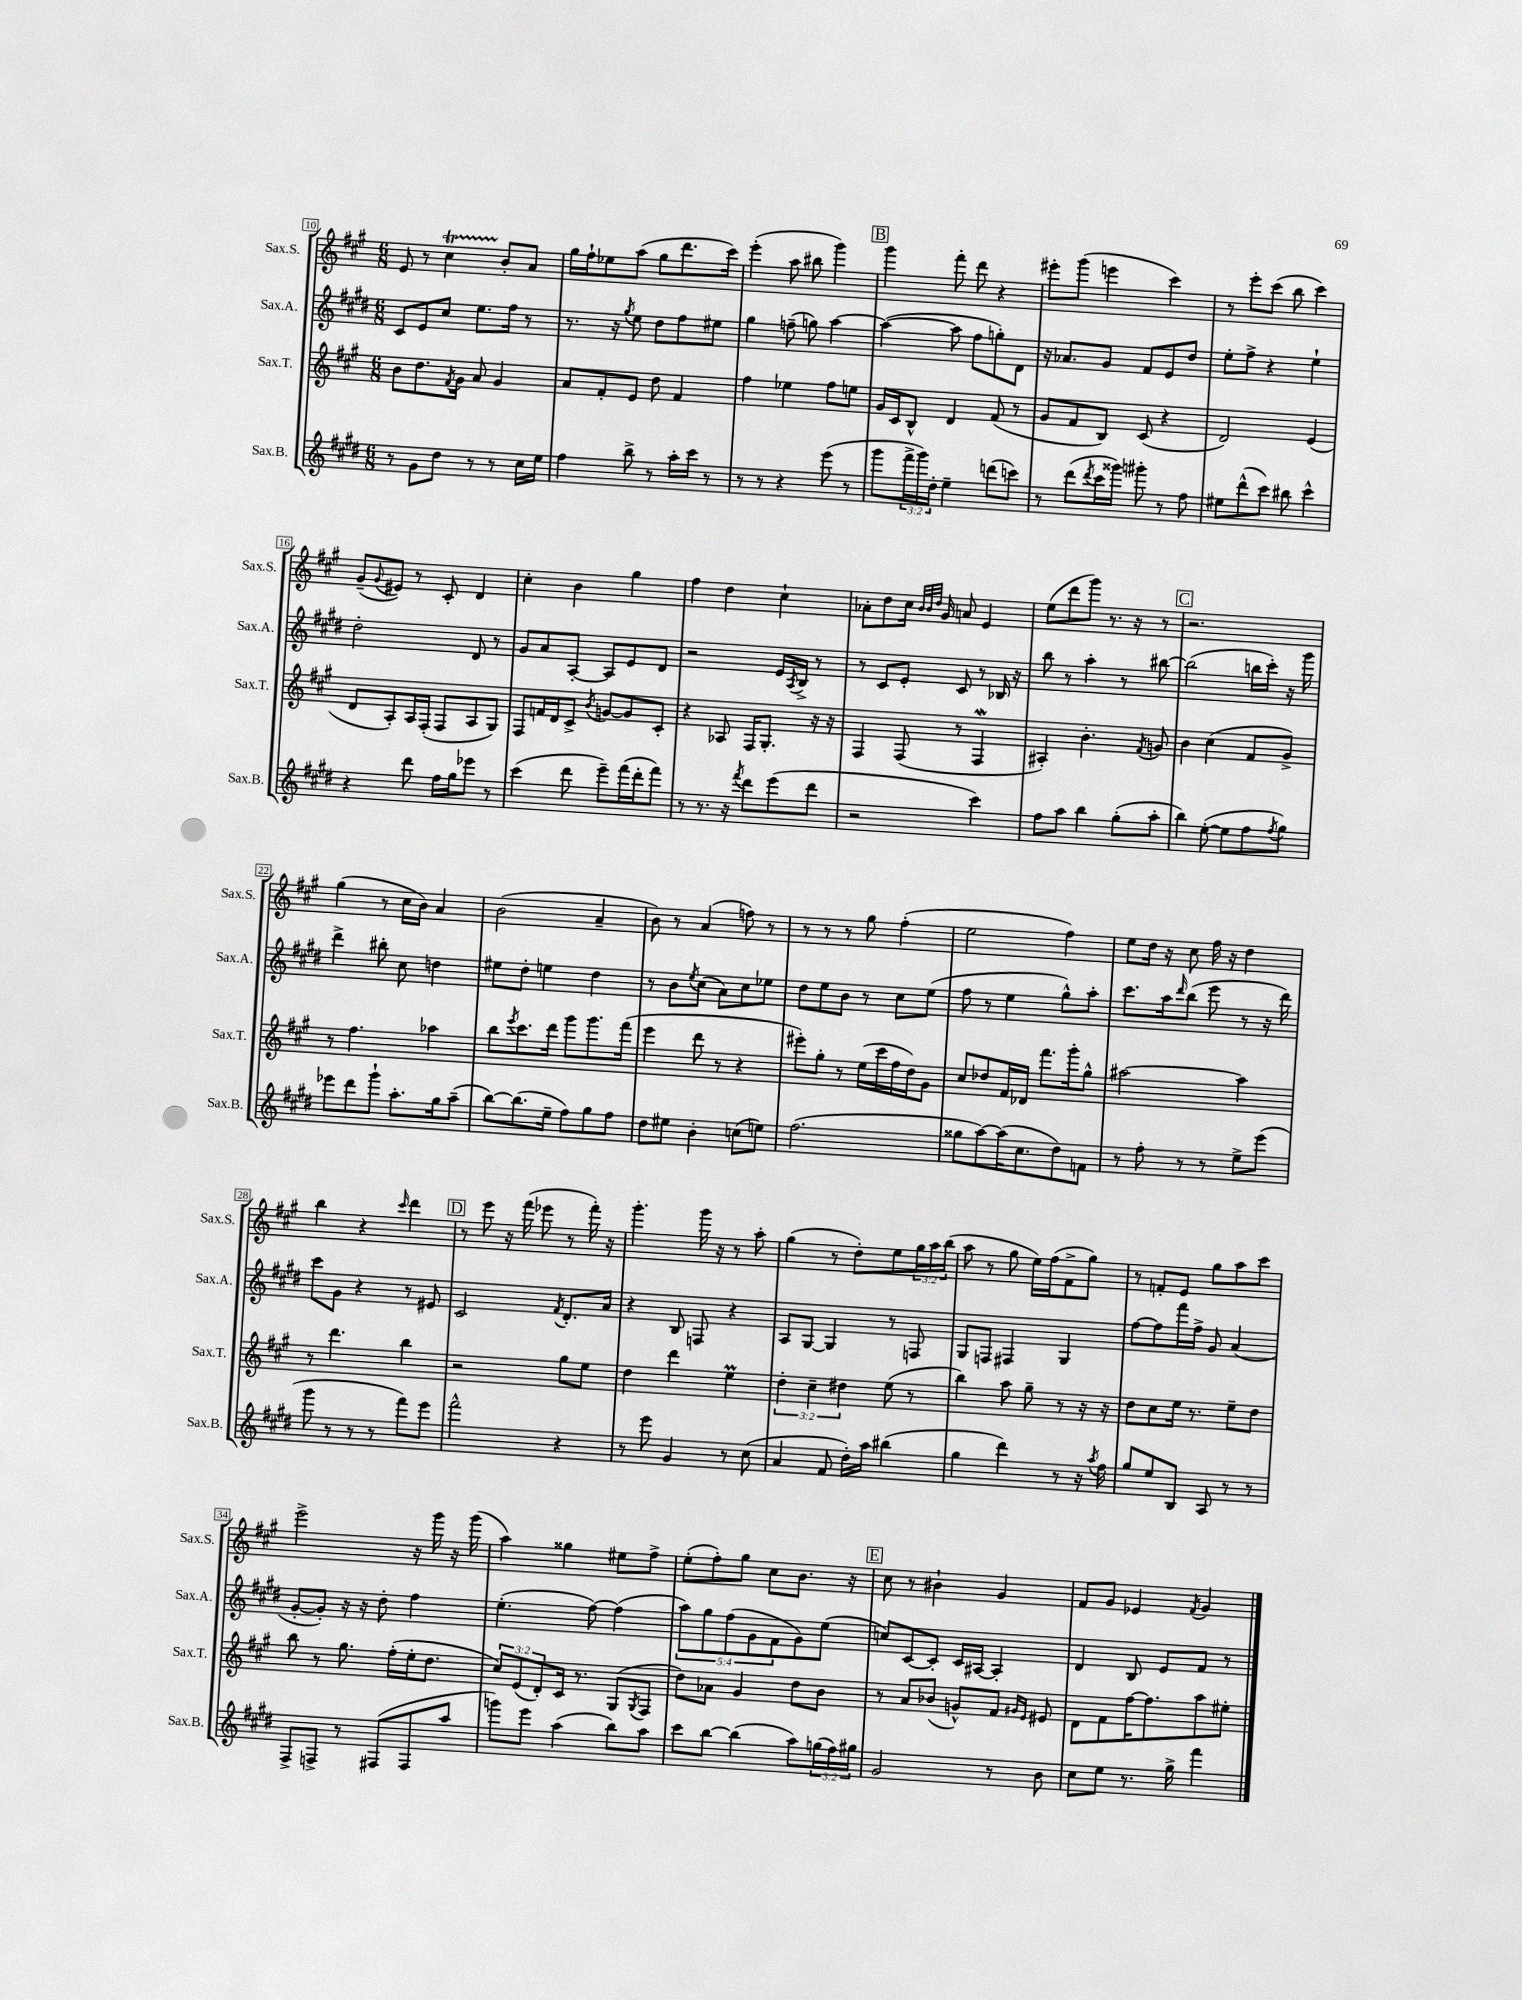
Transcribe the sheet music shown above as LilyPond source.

<<
\new StaffGroup <<
\new Staff = "s0" \with { instrumentName = "Sax.S." shortInstrumentName = "Sax.S." } {
    \clef treble \key a \major \numericTimeSignature \time 6/8 \override Staff.TupletNumber.text = #tuplet-number::calc-fraction-text
    e'8 r8 cis''4\startTrillSpan b'8-.\stopTrillSpan a'8 |
    gis''16 fis''16-! ees''8 a''8( gis''8 d'''8. cis'''16) |
    e'''4-.( a''8 bis''8 gis'''4) |
    \mark \markup { \box "B" } gis'''4 fis'''8-. d'''8 r4 |
    eis'''8-. gis'''8( e'''4 cis'''4) |
    r8 e'''8-. cis'''8( b''8 cis'''4) |
    gis'8--( \appoggiatura { gis'8 } eis'8) r8 cis'8-. d'4 |
    cis''4-. b'4 gis''4 |
    fis''4 d''4 cis''4-! |
    aes'8-. d''8 cis''16 \grace { b'32 b'32 d''32 } gis'16 a'8 e'4 |
    e''8( d'''8 gis'''8) r8. r16 r8 |
    \mark \markup { \box "C" } r2. |
    gis''4( r8 cis''16 b'16) a'4 |
    b'2( a'4-- |
    b'8) r8 a'4( f''8) r8 |
    r8 r8 r8 gis''8 fis''4-.( |
    e''2 fis''4) |
    e''8 d''16 r16 cis''8 fis''16 r16 d''4 |
    b''4 r4 \grace { cis'''16 } d'''4 |
    \mark \markup { \box "D" } r8 e'''8 r16 fis'''16( ees'''8 r8 fis'''16-.) r16 |
    gis'''4.-. gis'''16 r16 r8 a''8-. |
    gis''4( r8 d''8-.) e''8 \tuplet 3/2 { gis''16 a''16 b''16( } |
    a''8 r8 gis''8 e''16) fis''16( fis'8-> gis''8) |
    r8 f'8-. e'8 gis''8 a''8 cis'''8 |
    e'''2-> r16 gis'''16 r16 gis'''16( |
    a''4) gisis''4 eis''8 fis''8-> |
    e''8-.( fis''8-.) gis''8 cis''8 b'8. r16 |
    \mark \markup { \box "E" } cis''8 r8 bis'4-! gis'4 |
    fis'8 gis'8 ees'4 \acciaccatura { fis'8 } gis'4 \bar "|." |
}
\new Staff = "s1" \with { instrumentName = "Sax.A." shortInstrumentName = "Sax.A." } {
    \clef treble \key e \major \numericTimeSignature \time 6/8 \override Staff.TupletNumber.text = #tuplet-number::calc-fraction-text
    cis'8 e'8 cis''8 e''8. fis''16 r8 |
    r8. r16 \acciaccatura { gis''8 } e''8 dis''8 fis''8 eis''8 |
    gis''4 f''8--( g''8) a''4~ |
    \mark \markup { \box "B" } a''4~( a''8 fis''8 g''8-.) dis'8 |
    r16 aes'8. gis'8 fis'8 e'8 dis''8 |
    e''8-. fis''8-> r4 e''4-! |
    dis''2-. dis'8 r8 |
    gis'8 a'8 a8~-. a8 e'8 dis'8 |
    r2 e'16 \acciaccatura { a8 } b16-> r8 |
    r8 cis'8 e'8-. cis'8 r8 bes16 r16 |
    b''8 r8 a''4-. r8 bis''8~ |
    \mark \markup { \box "C" } bis''2( b''16 cis'''16-.) r16 gis'''16 |
    dis'''4-> bis''8-. cis''8 d''4 |
    eis''8 dis''8-. e''4 dis''4 |
    r8 b'8 \acciaccatura { e''8 } cis''8( a'8) cis''8 ees''8 |
    dis''8 e''8 b'8 r8 cis''8 e''8( |
    fis''8 r8 e''4 gis''8-^) a''8-. |
    cis'''8. a''16 \grace { dis'''16 } b''8( e'''8 r8 r16 dis'''16) |
    cis'''8 gis'8 r4 r8 eis'8 |
    \mark \markup { \box "D" } cis'2 \acciaccatura { fis'8 } dis'8.-. a'16 |
    r4 b8 f8 r4 |
    a8 gis8~ gis4 r8 f8 |
    gis8 f8 fis4 gis4 |
    fis''8~ fis''8 fis'''16 fis''16-> gis'8 a'4( |
    gis'8~-. gis'8-.) r16 r16 dis''8-. fis''4 |
    e''4.-.( fis''8~) fis''4( |
    \tuplet 5/4 { a''8) gis''8 fis''8( gis'8 fis'8 } gis'8) e''8( |
    \mark \markup { \box "E" } c''8) cis'8~ cis'8-. cis'16 ais16~ ais4-. |
    dis'4 b8 e'8 fis'8 r8 \bar "|." |
}
\new Staff = "s2" \with { instrumentName = "Sax.T." shortInstrumentName = "Sax.T." } {
    \clef treble \key a \major \numericTimeSignature \time 6/8 \override Staff.TupletNumber.text = #tuplet-number::calc-fraction-text
    b'8 d''8. \acciaccatura { fis'8 } gis'16 a'8 gis'4 |
    a'8 fis'8-. e'8 d''8 fis'4 |
    fis''4 ees''4 fis''8 e''8 |
    \mark \markup { \box "B" } gis'16 cis'16 b8-^ d'4 fis'8( r8 |
    gis'8 fis'8 b8) cis'8( r4 |
    d'2) e'4( |
    d'8 a8-.) a16 fis16-.( fis8 a8 gis8) |
    fis8 f'16 d'16 cis'8-> \acciaccatura { b'8 } g'8~ g'8 cis'8-. |
    r4 aes8 fis16 gis8.-. r16 r16 |
    fis4 fis8( r8 fis4\mordent |
    ais4-.) b'4.-. \acciaccatura { fis'8 } g'8 |
    \mark \markup { \box "C" } b'4 cis''4( fis'8 gis'8->) |
    r8 fis''4. aes''4 |
    b''8 \acciaccatura { e'''8 } cis'''8. d'''16 gis'''8 gis'''8. fis'''16( |
    e'''4 d'''8 r8 r4 |
    eis'''8-.) gis''8-. r8 e''16( cis'''16 fis''16 d''16) gis'8 |
    cis''8 des''8 fis'16 des'16 fis'''8. gis'''16-. gis''8-^ |
    ais''2~ ais''4 |
    r8 d'''4. b''4 |
    \mark \markup { \box "D" } r2 gis''8 e''8 |
    d''4 d'''4 e''4\prall |
    \tuplet 3/2 { d''4-. cis''4-- dis''4 } e''8( r8 |
    b''4) a''8 gis''8-- r8 r16 r16 |
    d''8 cis''8 e''16 r8. e''8-- d''8 |
    b''8 r8 gis''8. fis''16-.( e''16-. d''8. |
    \tuplet 3/2 { cis''8) e'8( d'8-.) } cis'16 r8. gis8( \acciaccatura { gis8 } fis8 |
    d''8) aes'8 gis'4 d''8 b'8 |
    \mark \markup { \box "E" } r8 a'8 bes'8( g'8-^) fis'8 \grace { gis'16 e'16 } eis'8 |
    d'8 fis'8 fis''16~ fis''8. a''8 eis''8-. \bar "|." |
}
\new Staff = "s3" \with { instrumentName = "Sax.B." shortInstrumentName = "Sax.B." } {
    \clef treble \key e \major \numericTimeSignature \time 6/8 \override Staff.TupletNumber.text = #tuplet-number::calc-fraction-text
    r8 gis'8 dis''8 r8 r8 cis''16 e''16 |
    fis''4 b''8-> r8 a''16-. cis'''16 r8 |
    r8 r8 r4 e'''8( r8 |
    \mark \markup { \box "B" } gis'''8 \tuplet 3/2 { fis'''16-> gis'''16) dis''16-. } e''4-- d'''8( c'''8) |
    r8 dis'''8( \acciaccatura { dis'''8 } cis'''16 gisis'''16) gis'''8-. r8 fis''8 |
    eis''8 dis'''8-^( cis'''8) bis''8 cis'''4-^ |
    r4 dis'''8 fis''16 gis''16 ees'''8 r8 |
    cis'''4( dis'''8 e'''8--) fis'''16( dis'''16-. fis'''8) |
    r8 r8. r16 \acciaccatura { fis'''8 } dis'''8 e'''8( dis'''8 |
    r2 cis'''4) |
    fis''8 a''8 b''4 gis''8-.( a''8-. |
    \mark \markup { \box "C" } b''4) e''8~-.( e''8 fis''8 \acciaccatura { fis''8 } gis''8) |
    ees'''8 dis'''8 gis'''8-! a''8.-. gis''16 a''8--( |
    b''8~) b''8.( e''16-- fis''8) gis''8 fis''8 |
    dis''8 eis''8 b'4-. c''8( e''8) |
    fis''2.( |
    gisis''8 a''8~) a''16( cis''8. dis''8) f'8 |
    r8 fis''8-. r8 r8 e''8-> e'''8( |
    gis'''8 r8 r8 r8 fis'''8) e'''8 |
    \mark \markup { \box "D" } fis'''2-^ r4 |
    r8 e'''8 gis'4 r8 cis''8( |
    a'4 fis'8 dis''16-.) a''16 bis''4( |
    gis''4 dis'''4) r8 r16 \acciaccatura { a''8 } fis''16 |
    gis''8 e''8 b8 a8 r8 r8 |
    fis8-> f8-> r8 fis8( fis8 a''8 |
    g'''8) e'''8 a''4( b''8) a''8 |
    cis'''8 b''8~ b''4( a''8) \tuplet 3/2 { g''16( fis''16) gis''16 } |
    \mark \markup { \box "E" } gis'2 r8 b'8 |
    cis''8 e''8 r8. gis''16-> fis'''4 \bar "|." |
}
>>
>>
\layout { \context { \Score currentBarNumber = #10 \override BarNumber.stencil = #(make-stencil-boxer 0.1 0.3 ly:text-interface::print) } }
